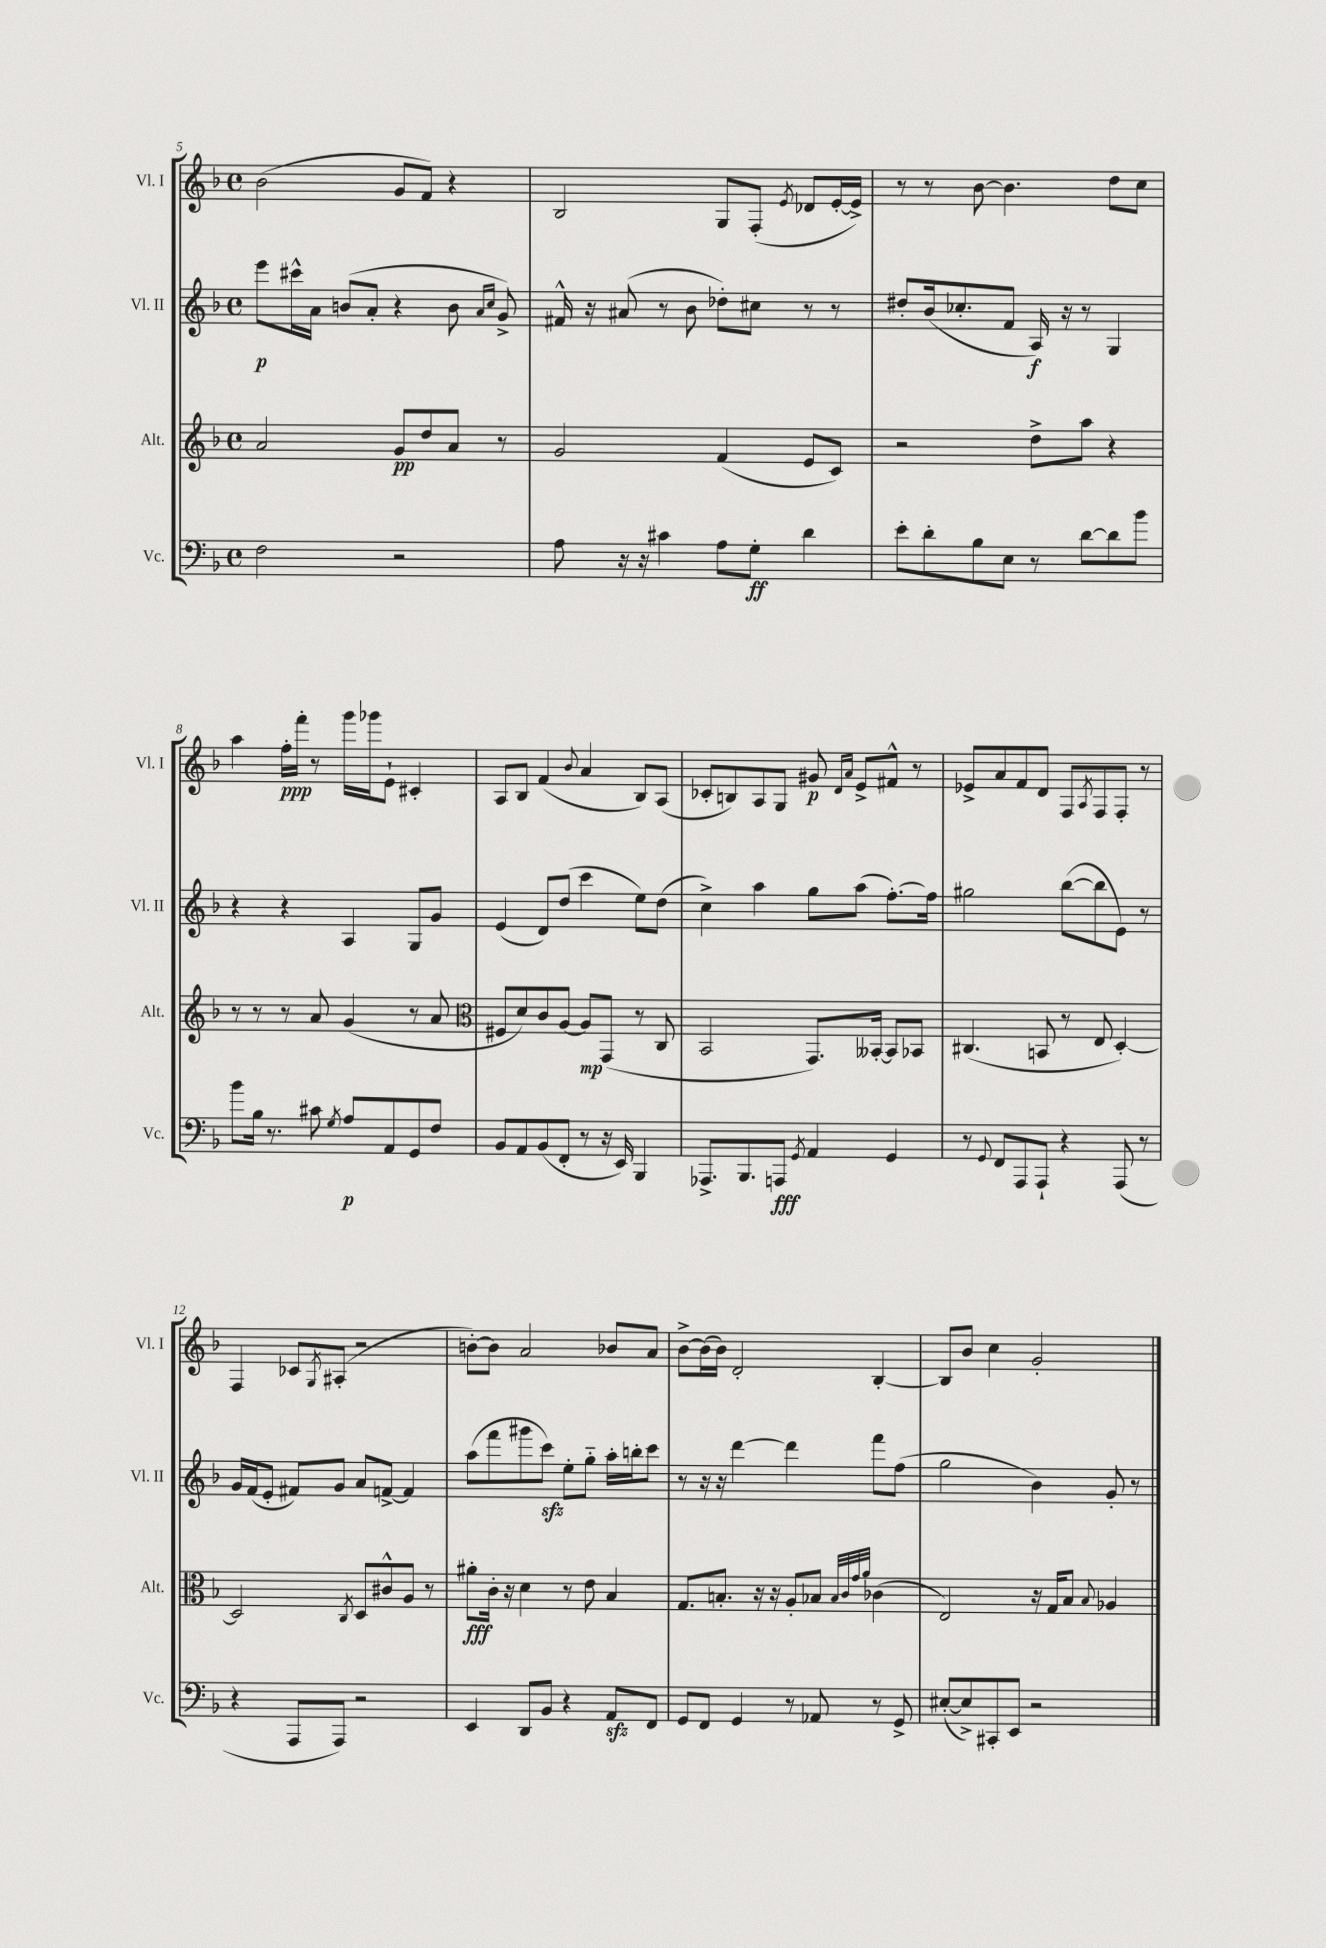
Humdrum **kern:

**kern	**kern	**kern	**kern
*staff4	*staff3	*staff2	*staff1
*clefF4	*clefG2	*clefG2	*clefG2
*k[b-]	*k[b-]	*k[b-]	*k[b-]
*M4/4	*M4/4	*M4/4	*M4/4
*met(c)	*met(c)	*met(c)	*met(c)
2F	2a	8eee	(2b-
.	.	16ccc#^^	.
.	.	16a	.
.	.	(8b	.
.	.	8a'	.
2r	8g	4r	8g
.	8dd	.	8f)
.	8a	8b	4r
.	.	16qqa	.
.	.	16qqcc	.
.	8r	8g^)	.
=	=	=	=
8A	2g	16f#^^	2B-
.	.	16r	.
16r	.	(8a#	.
16r	.	.	.
4c#	.	8r	.
.	.	8b-	.
8A	(4f	8dd-')	8G
8G'	.	8cc#	(8F'
.	.	.	8qe
4d	8e	8r	8d-
.	8c)	8r	[16e'
.	.	.	16e^])
=	=	=	=
8e'	2r	8dd#'	8r
8d'	.	(16b-	8r
.	.	8.cc-'	.
8B-	.	.	[8b-
8E	.	8f	4.b-]
8r	8dd^	16A)	.
.	.	16r	.
[8d	8aa	8r	.
8d]	4r	4G	8dd
8b-	.	.	8cc
=	=	=	=
8b-	8r	4r	4aa
16B-	8r	.	.
8.r	.	.	.
.	8r	4r	16ff'
.	.	.	16fff'
8c#	8a	.	8r
8qG	.	.	.
8A	(4g	4A	16ggg
.	.	.	16ggg-
8AA	.	.	8e`
8GG	8r	8G	4c#'
8F	8a	8g	.
=	=	=	=
*	*clefC3	*	*
8BB-	8F#	(4e	8A
8AA	8d)	.	8B-
(8BB-	8c	8d)	(4f
8FF'	[8A	(8dd	.
.	.	.	8qqb-
8r	8A]	4ccc	4a
16r	(8GG	.	.
16EE)	.	.	.
4BBB-	8r	8ee)	8B-)
.	8C	(8dd	(8A
=	=	=	=
8.AAA-^	2BB-	4cc^)	8c-'
.	.	.	8B)
8.BBB-	.	.	.
.	.	4aa	8A
8AAA	.	.	8G
8qGG	.	.	.
4AA	8.GG)	8gg	8g#
.	.	.	16qqd
.	.	.	16qqa
.	.	(8aa	8e^
.	[16BB--'	.	.
4GG	8BB--]	[8.ff')	8f#^^
.	8BB-	.	8r
.	.	16ff]	.
=	=	=	=
8r	(4.C#	2gg#	8e-^
8qqGG	.	.	.
8FF	.	.	8a
8AAA	.	.	8f
8AAA`	8BB	.	8d
4r	8r	([8bb-	8F
.	.	.	8qA
.	8E	8bb-]	8F
(8AAA	[4D')	8e)	8F'
8r	.	8r	8r
=	=	=	=
4r	2D]	16g	4F
.	.	(16f	.
.	.	8e'	.
8AAA	.	8f#)	8c-
.	.	.	8qG
8AAA)	.	8g	(8A#'
.	8qC	.	.
2r	8D	8a	2r
.	8c#^^	[8f^	.
.	8A	4f]	.
.	8r	.	.
=	=	=	=
4EE	8a#'	(8aa	[8b')
.	16c'	8fff	8b]
.	16r	.	.
8DD	4d	8ggg#	2a
8BB-	.	8ccc)	.
4r	8r	8ee'	.
.	8e	8gg'~	.
8AA	4B-	16aa'	8b-
.	.	16bb'	.
8FF	.	8ccc	8a
=	=	=	=
8GG	8.G	8r	[8b-^
8FF	.	16r	(16b-]
.	8.B'	16r	16b-)
4GG	.	[4ddd	2d'
.	16r	.	.
.	16r	.	.
8r	8A'	4ddd]	.
8AA-	8B-	.	.
.	32qqB-	.	.
.	32qqc	.	.
.	32qqg	.	.
.	32qqa	.	.
8r	(4c-	8fff	[4B-'
8GG^	.	(8ff	.
=	=	=	=
([8E#'	2E)	2gg	8B-]
8E#^])	.	.	8b-
8CC#'	.	.	4cc
8EE	.	.	.
2r	16r	4b-)	2g'
.	16G	.	.
.	8B-	.	.
.	8qqB-	.	.
.	4A-	8g'	.
.	.	8r	.
==	==	==	==
*-	*-	*-	*-
